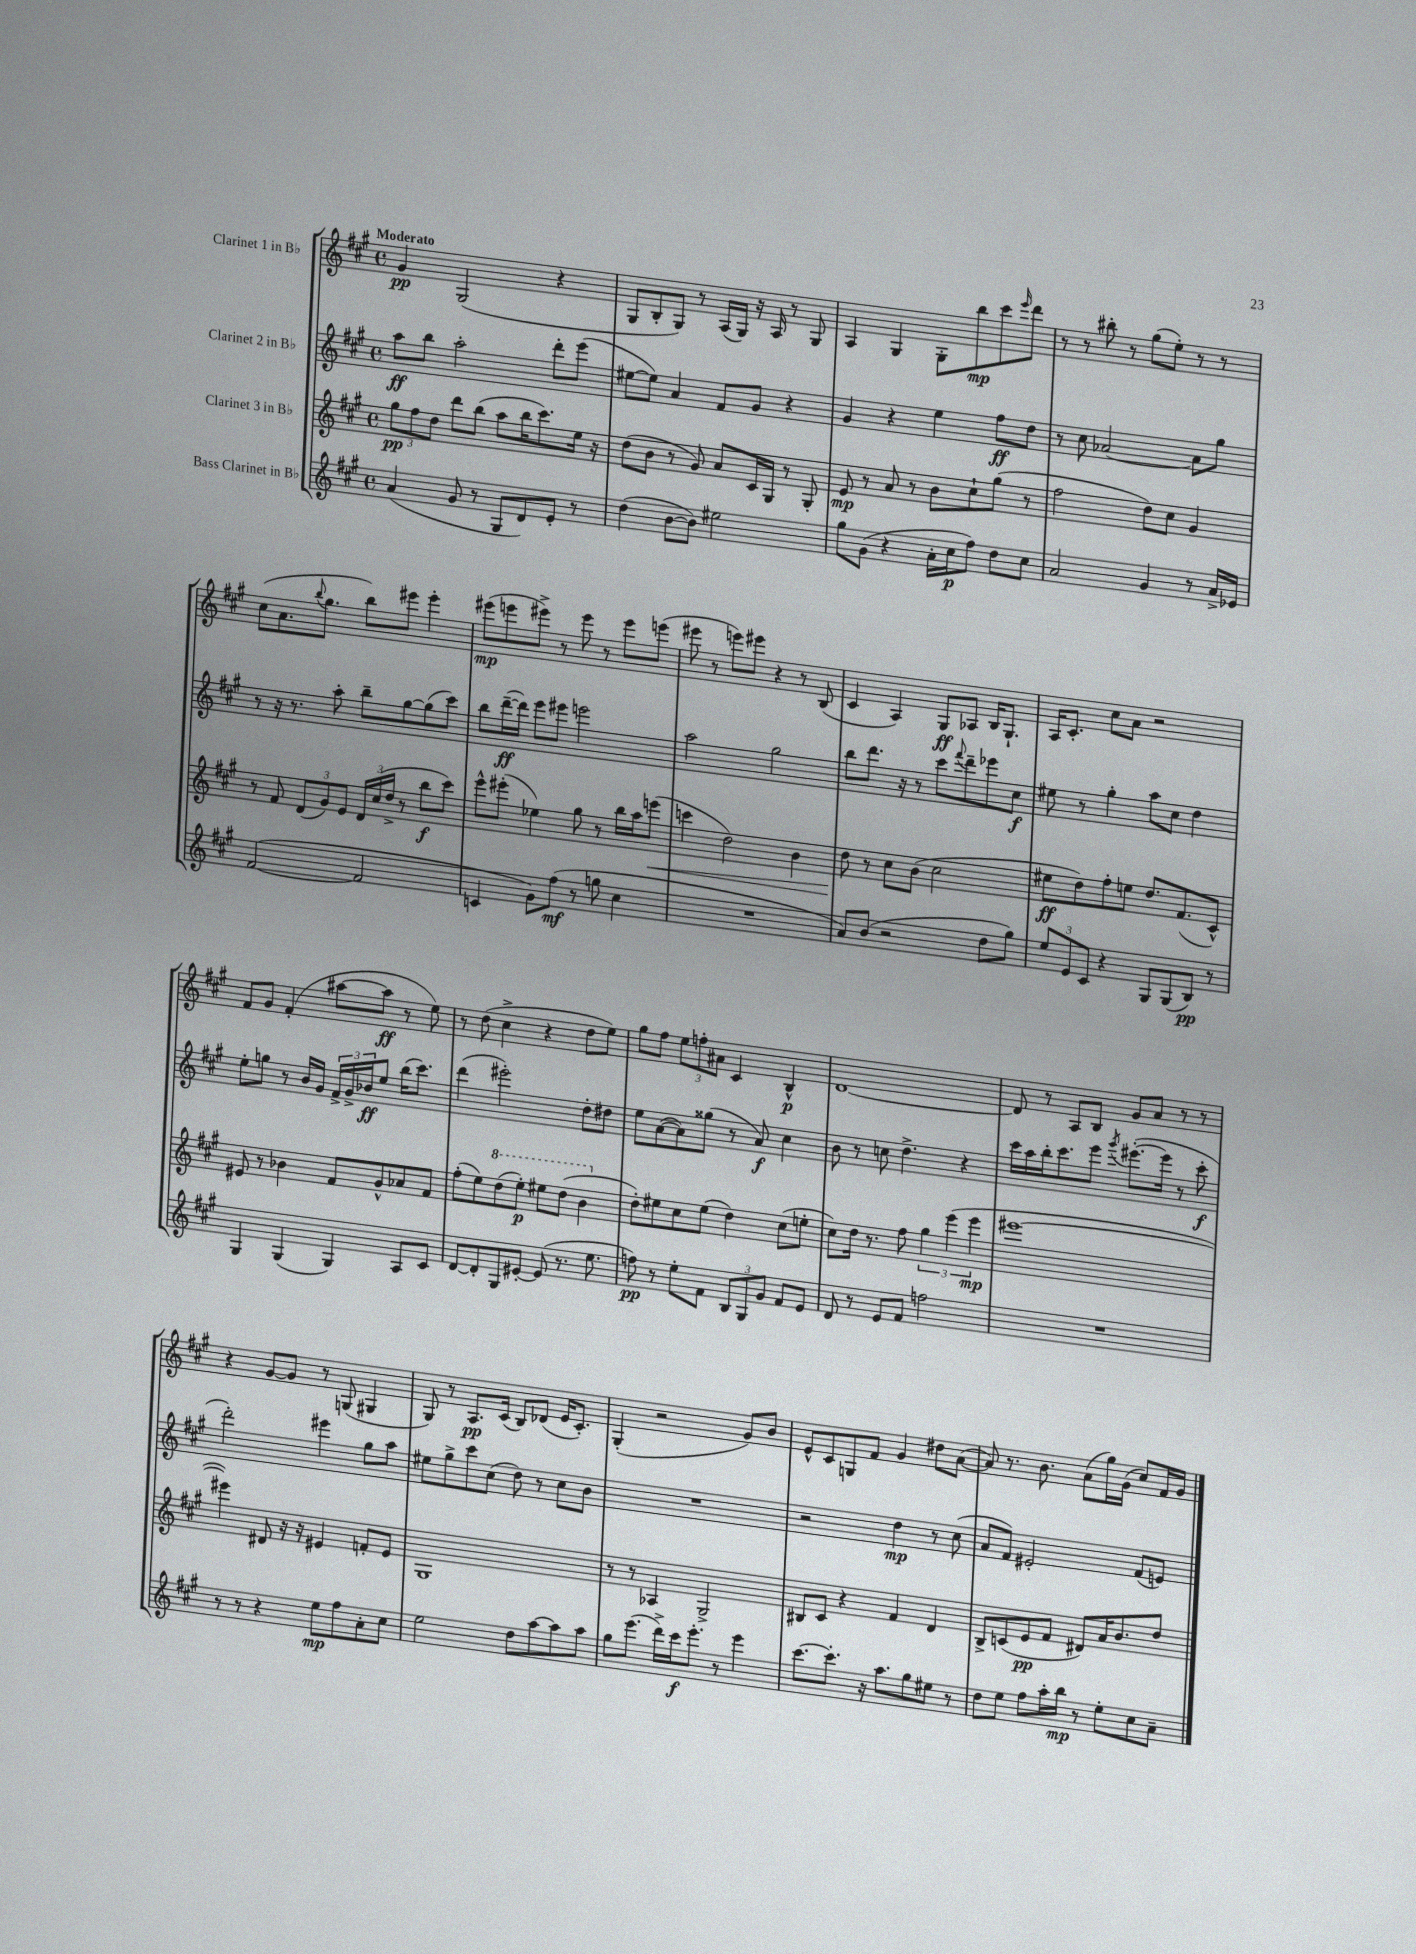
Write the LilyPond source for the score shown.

<<
\new StaffGroup <<
\new Staff = "s0" \with { instrumentName = "Clarinet 1 in Bb" } {
    \clef treble \key a \major \defaultTimeSignature \time 4/4 \tempo "Moderato"
    gis'4\pp gis2( r4 |
    gis8 b8-. gis8) r8 a16( gis16) r16 a16 r8 gis8 |
    a4 gis4 gis8-. b''8\mp cis'''8 \grace { e'''16 } d'''8 |
    r8 r8 bis''8-. r8 gis''8( e''8-.) r8 r8 |
    cis''8( a'8. \appoggiatura { b''8 } gis''8. b''8) eis'''8 eis'''4-. |
    eis'''8\mp( e'''8 eis'''8->) r8 eis'''8 r8 eis'''8 e'''8( |
    eis'''8 r8 e'''8) eis'''8 r4 r8 b8( |
    cis'4 a4) gis8\ff aes8 b16 gis8.-! |
    a16 cis'8.-. cis''8 a'8 r2 |
    fis'8 gis'8 fis'4-.( ais''8~ ais''8\ff r8 e''8) |
    r8 d''8( cis''4-> r4 d''8 e''8) |
    gis''8 fis''8 \tuplet 3/2 { e''8 f''8-. ais'8 } cis'4 b4-^\p |
    d'1~ |
    d'8 r8 a8 b8 gis'8 a'8 r8 r8 |
    r4 gis'8~ gis'8 r8 g8( gis4 |
    gis8) r8 a8.\pp cis'16( b8) des'8( e'16 cis'8.-.) |
    gis4-.( r2 gis'8) b'8 |
    e'8-^ cis'8 g8 fis'8 gis'4 dis''8 a'8~( |
    a'8) r8. b'8. a'8( gis''16) gis'16( cis''8) fis'16 gis'16 \bar "|." |
}
\new Staff = "s1" \with { instrumentName = "Clarinet 2 in Bb" } {
    \clef treble \key a \major \defaultTimeSignature \time 4/4
    a''8\ff b''8 a''2-. d'''8-. e'''8( |
    eis''8~ eis''8) a'4 fis'8 gis'8 r4 |
    gis'4 r4 e''4 fis''8\ff d''8 |
    r8 cis''8 aes'2~ aes'8 gis''8 |
    r8 r16 r8. a''8-. b''8-- gis''8~ gis''8( cis'''8) |
    b''8 d'''16~--\ff( d'''16) e'''8 eis'''8 e'''2 |
    a''2 gis''2 |
    b''8 d'''8. r16 r8 cis'''8 \appoggiatura { fis'''8 } d'''8-- ees'''8 cis''8\f |
    eis''8 r8 gis''4-. a''8 cis''8 d''4 |
    e''8-. g''8 r8 b'16 gis'16 \tuplet 3/2 { fis'16-> gis'16-> bes'16\ff } e''8 b''16( cis'''8.) |
    d'''4( eis'''2-.) d''8-. dis''8 |
    e''8 a'8~( a'8) gisis''8( r8 a'8\f) cis''4 |
    b'8 r8 c''8 d''4.-> r4 |
    cis'''16 a''16 b''16-. cis'''8. e'''8 \acciaccatura { gis'''8 } eis'''8.~-.( eis'''16 r8 cis'''8-.\f |
    d'''2-.) eis'''4 gis''8 a''8 |
    eis''8 gis''8-> cis'''8 cis''8( d''8) r8 cis''8 b'8 |
    R1 |
    r2 d''4\mp r8 cis''8( |
    a'8 fis'8) eis'2-. fis'8( e'8) \bar "|." |
}
\new Staff = "s2" \with { instrumentName = "Clarinet 3 in Bb" } {
    \clef treble \key a \major \defaultTimeSignature \time 4/4
    \tuplet 3/2 { gis''8\pp fis''8 d''8 } d'''8 b''8( a''8 b''16 cis'''8.) e''16 r16 |
    d''8( b'8 r8 gis'8) a'8 cis'16 gis16 r8 gis8-. |
    e'8\mp r8 a'8 r8 b'8 cis''8-! gis''8( r8 |
    fis''2 d''8) cis''8 gis'4 |
    r8 fis'8 \tuplet 3/2 { d'8( gis'8) e'8 } \tuplet 3/2 { d'16 cis''16( d''16-> } r8 b''8\f cis'''8) |
    e'''8-^ eis'''8-.( ees''4) gis''8 r8 b''16 a''16 e'''8\<( |
    c'''4 d''2) b'4 |
    d''8\! r8 cis''8 b'8( cis''2 |
    eis''8\ff d''8) fis''8-. e''8 d''8. fis'8.( cis'8-^) |
    eis'8 r8 bes'4 fis'8 gis'8-^ aes'8 fis'8 |
    fis''8-.( e''8) \ottava #1 d'''8( e'''8-.\p) eis'''8 d'''8( b''4 \ottava #0 |
    d''8-.) eis''8 cis''8 eis''8( d''4) cis''8( e''8-. |
    cis''8) d''16 r8. fis''8 \tuplet 3/2 { gis''4 e'''4( e'''4\mp } |
    eis'''1~ |
    eis'''4) dis'8 r16 r16 eis'4 f'8-. eis'8 |
    gis1 |
    r8 r8 aes4 gis2-> |
    bis8 cis'8 r4 fis'4 d'4 |
    b8-> c'8( e'8\pp fis'8 dis'8) a'16 b'8. d''8 \bar "|." |
}
\new Staff = "s3" \with { instrumentName = "Bass Clarinet in Bb" } {
    \clef treble \key a \major \defaultTimeSignature \time 4/4
    a'4( gis'8 r8 gis8 d'8) e'8-. r8 |
    d''4( b'8~ b'8) eis''2 |
    gis''8 gis'8( r4 a'16-. cis''16\p fis''8) d''8 cis''8 |
    a'2 gis'4 r8 a'16-> ees'16 |
    fis'2~( fis'2 |
    c'4 gis'8) fis''8\mf( r8 g''8 cis''4 |
    R1 |
    a'8) b'8( r2 d''8 gis''8) |
    \tuplet 3/2 { e''8 e'8 cis'8 } r4 gis8 gis8( b8\pp) r8 |
    gis4 gis4( gis4) a8 cis'8 |
    d'8~ d'8-. gis8 eis'8~-. eis'8( r8. e''8. |
    f''8\pp) r8 e''8-. fis'8 \tuplet 3/2 { b8 gis8 gis'8 } fis'8 e'8 |
    d'8 r8 e'8 fis'8 f''2 |
    R1 |
    r8 r8 r4 e''8\mp fis''8 a'8-. cis''8 |
    e''2 d''8 a''8~ a''8 a''8 |
    gis''8 e'''8.( d'''16->) cis'''16\f e'''8.-. r8 e'''4 |
    cis'''8.~ cis'''8.-. r16 a''8. gis''8 eis''8 r8 |
    d''8 e''8 fis''8 a''16-. b''16\mp r8 e''8-. cis''8 a'8-- \bar "|." |
}
>>
>>
\layout { \context { \Score \remove "Bar_number_engraver" } }
